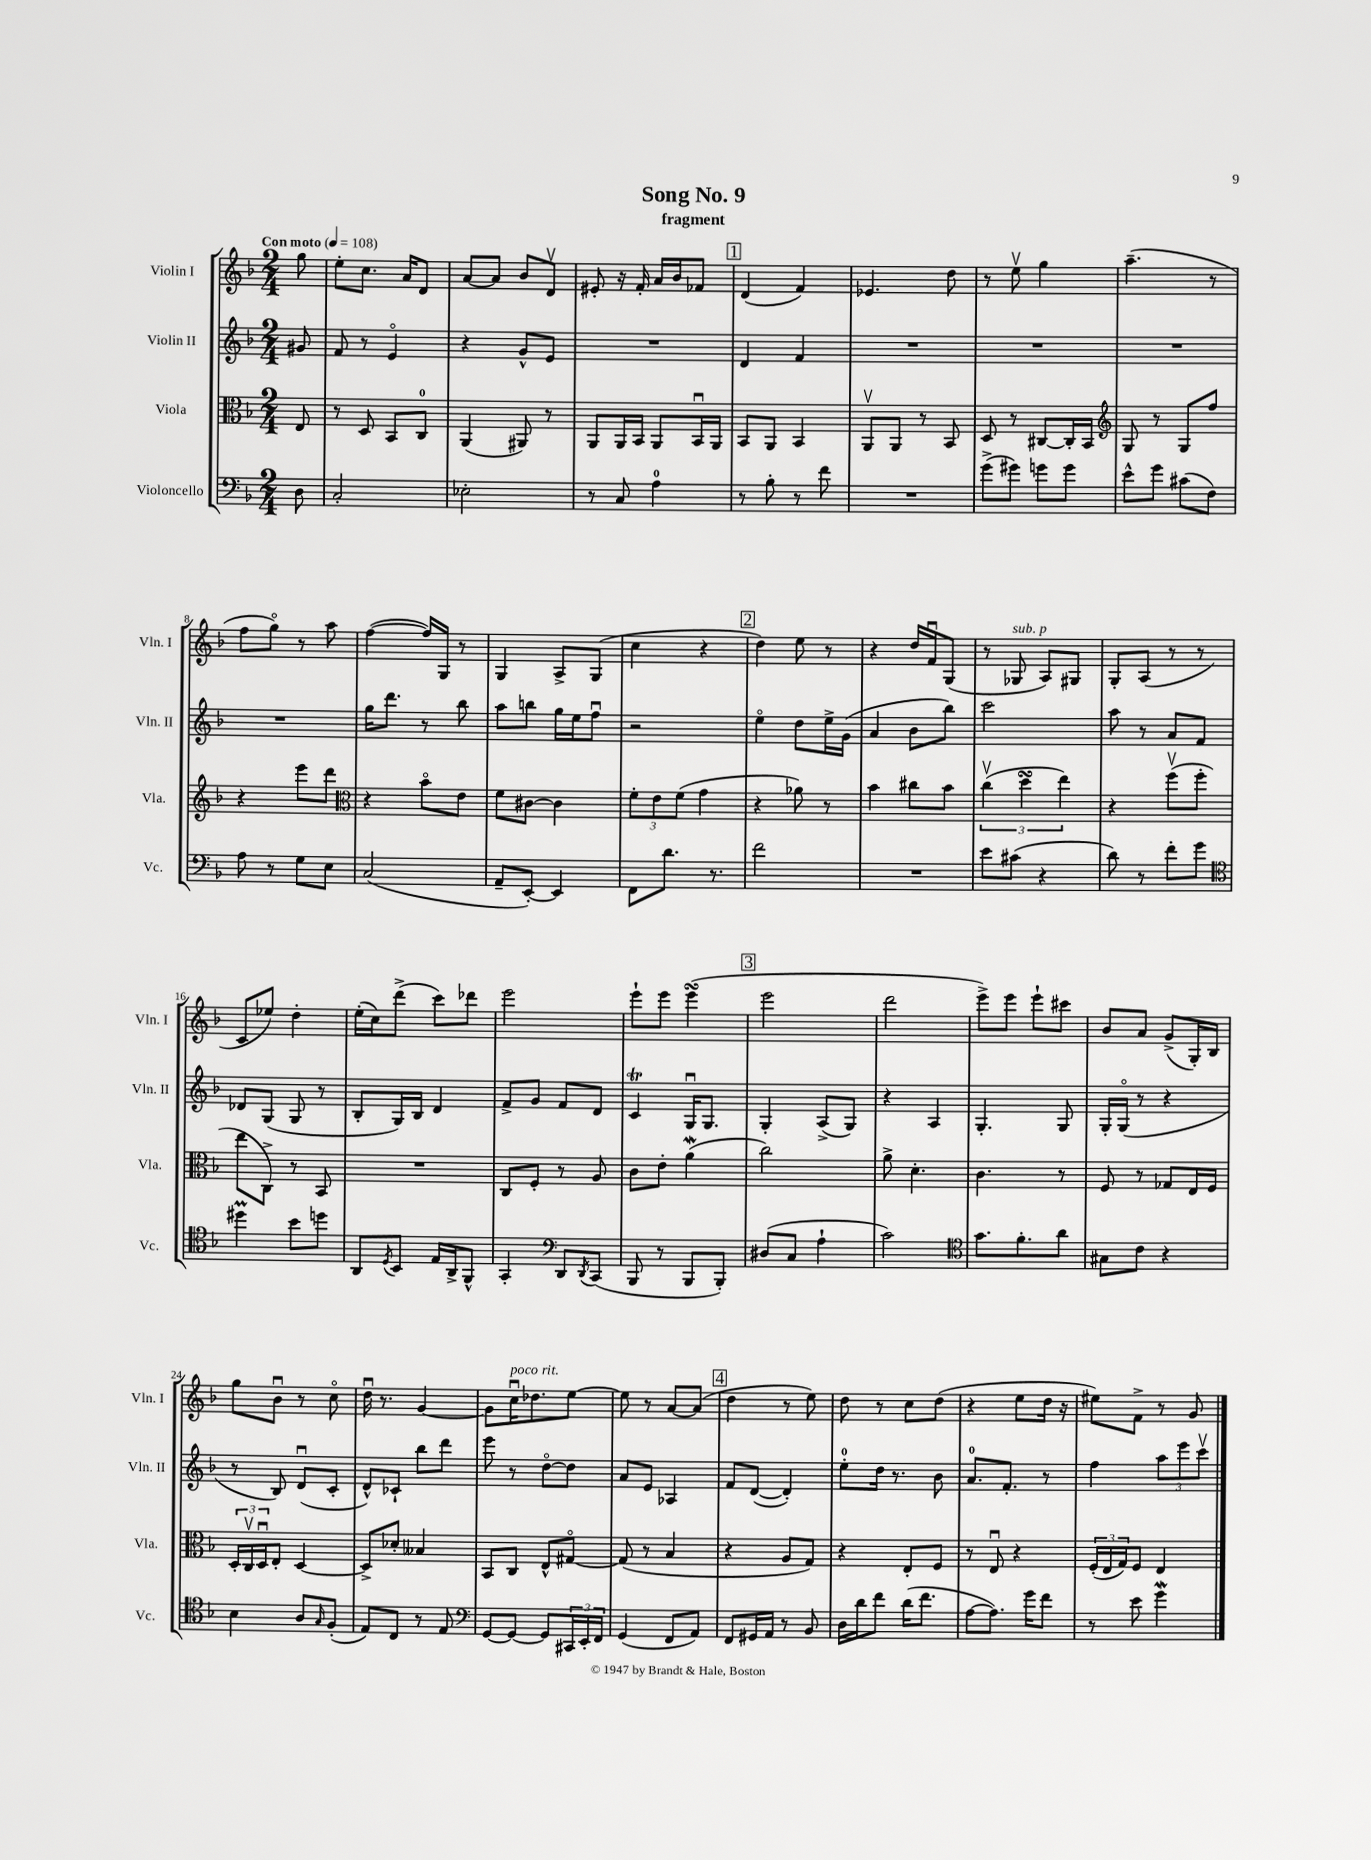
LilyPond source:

\header { title = "Song No. 9" subtitle = "fragment" }
<<
\new StaffGroup <<
\new Staff = "s0" \with { instrumentName = "Violin I" shortInstrumentName = "Vln. I" } {
    \clef treble \key f \major \numericTimeSignature \time 2/4 \partial 8 \tempo "Con moto" 4 = 108
    g''8 |
    e''8-. c''8. a'16 d'8 |
    a'8~ a'8 bes'8 d'8\upbow |
    eis'8-. r16 f'16-. a'16 bes'16 fes'8 |
    \mark \markup { \box "1" } d'4( f'4) |
    ees'4. d''8 |
    r8 e''8\upbow g''4 |
    a''4.--( r8 |
    f''8 g''8\flageolet) r8 a''8 |
    f''4~( f''16) g16 r8 |
    g4 a8-> g8( |
    c''4 r4 |
    \mark \markup { \box "2" } d''4) e''8 r8 |
    r4 d''16 f'16\downbow g8( |
    r8 ges8^\markup { \italic "sub. p" } a8) gis8 |
    g8-. a8( r8 r8 |
    c'8 ees''8) d''4-. |
    e''16-.( c''16) d'''8->( c'''8) des'''8 |
    e'''2 |
    e'''8-! e'''8 e'''4\turn( |
    \mark \markup { \box "3" } e'''2 |
    d'''2 |
    e'''8->) e'''8 e'''8-! cis'''8 |
    bes'8 a'8 g'8->( g16-.) bes16 |
    g''8 bes'8\downbow r8 c''8\flageolet |
    d''16\downbow r8. g'4~ |
    g'8 c''16\downbow^\markup { \italic "poco rit." } des''8. e''8~ |
    e''8 r8 a'8~ a'8( |
    \mark \markup { \box "4" } d''4 r8 e''8) |
    d''8 r8 c''8 d''8( |
    r4 e''8 d''16 r16 |
    eis''8) f'8-> r8 g'8 \bar "|." |
}
\new Staff = "s1" \with { instrumentName = "Violin II" shortInstrumentName = "Vln. II" } {
    \clef treble \key f \major \numericTimeSignature \time 2/4 \partial 8
    gis'8 |
    f'8 r8 e'4\flageolet |
    r4 g'8-^ e'8 |
    R2 |
    \mark \markup { \box "1" } d'4 f'4 |
    R2 |
    R2 |
    R2 |
    R2 |
    g''16 d'''8. r8 bes''8 |
    a''8 b''8 g''16 e''16 f''8\downbow |
    r2 |
    \mark \markup { \box "2" } e''4\flageolet d''8 e''16-> g'16( |
    a'4 bes'8 bes''8) |
    c'''2 |
    a''8 r8 a'8 f'8 |
    des'8 g8( g8 r8 |
    bes8-. g16) bes16 d'4 |
    f'8-> g'8 f'8 d'8 |
    c'4\trill g16\downbow g8. |
    \mark \markup { \box "3" } g4-. a8->( g8) |
    r4 a4 |
    g4.-. g8 |
    g16-. g16\flageolet( r8 r4 |
    r8 bes8) d'8\downbow( c'8-. |
    d'8-^) ces'8-! bes''8 d'''8 |
    e'''8 r8 d''8~\flageolet d''8 |
    a'8 e'8 aes4 |
    \mark \markup { \box "4" } f'8 d'8~( d'4-.) |
    e''8-0-. d''16 r8. bes'8 |
    a'8.-0 f'8.-. r8 |
    f''4 \tuplet 3/2 { a''8 e'''8 c'''8\upbow } \bar "|." |
}
\new Staff = "s2" \with { instrumentName = "Viola" shortInstrumentName = "Vla." } {
    \clef alto \key f \major \numericTimeSignature \time 2/4 \partial 8
    e8 |
    r8 d8 bes,8 c8-0 |
    a,4( ais,8) r8 |
    a,8 a,16 bes,16 a,8 bes,16\downbow a,16 |
    \mark \markup { \box "1" } bes,8 a,8 bes,4 |
    a,8\upbow a,8 r8 bes,8 |
    d8 r8 cis8~ cis16-. bes,16 |
    \clef treble g8 r8 g8 f''8 |
    r4 e'''8 d'''8 |
    \clef alto r4 bes'8\flageolet e'8 |
    f'8 cis'8~ cis'4 |
    \tuplet 3/2 { f'8-. e'8 f'8( } g'4 |
    \mark \markup { \box "2" } r4 aes'8) r8 |
    bes'4 cis''8 bes'8 |
    \tuplet 3/2 { c''4\upbow( d''4\turn e''4) } |
    r4 f''8\upbow( f''8-. |
    e''8 c8->) r8 bes,8 |
    R2 |
    c8 f8-. r8 a8 |
    c'8 e'8-. a'4\mordent( |
    \mark \markup { \box "3" } c''2) |
    a'8-> d'4.-. |
    c'4. r8 |
    f8 r8 ges8 e16 f16 |
    \tuplet 3/2 { d16-. c16\upbow d16\downbow } e8-. d4~ |
    d8-> des'8-. beses4 |
    bes,8 c8 e8-^ gis8~\flageolet |
    gis8( r8 bes4 |
    \mark \markup { \box "4" } r4 a8 g8) |
    r4 e8-. f8 |
    r8 e8\downbow r4 |
    \tuplet 3/2 { f16-.( e16 g16) } f8 e4 \bar "|." |
}
\new Staff = "s3" \with { instrumentName = "Violoncello" shortInstrumentName = "Vc." } {
    \clef bass \key f \major \numericTimeSignature \time 2/4 \partial 8
    d8 |
    c2-. |
    ees2-. |
    r8 c8 a4-0 |
    \mark \markup { \box "1" } r8 bes8-. r8 f'8 |
    R2 |
    g'8->( gis'8) g'8 g'8 |
    e'8-^ g'8 cis'8( f8) |
    a8 r8 g8 e8 |
    c2( |
    a,8-- e,8~-.) e,4 |
    f,8 d'8. r8. |
    \mark \markup { \box "2" } f'2 |
    R2 |
    e'8 cis'8( r4 |
    d'8) r8 f'8-. g'8 |
    \clef tenor dis''4\prall bes'8 d''8 |
    a,8 \acciaccatura { d8 } bes,8 e16 a,16-> f,8-^ |
    g,4-. \clef bass d,8 \acciaccatura { d,8 } c,8( |
    bes,,8 r8 bes,,8 bes,,8-.) |
    \mark \markup { \box "3" } dis8( c8 a4-! |
    c'2) |
    \clef tenor g'8. f'8.-. a'8 |
    gis8 c'8 r4 |
    bes4 a8 \grace { g16 } f8-.( |
    e8) c8 r8 e8 |
    \clef bass g,8~ g,8~ g,8 \tuplet 3/2 { cis,16 e,16-. f,16 } |
    g,4( f,8 a,8) |
    \mark \markup { \box "4" } f,8 gis,16 a,16 r8 bes,8 |
    d16 d'16 f'8 d'16( f'8. |
    a8~ a8.) g'16 f'8 |
    r8 e'8 g'4\mordent \bar "|." |
}
>>
>>
